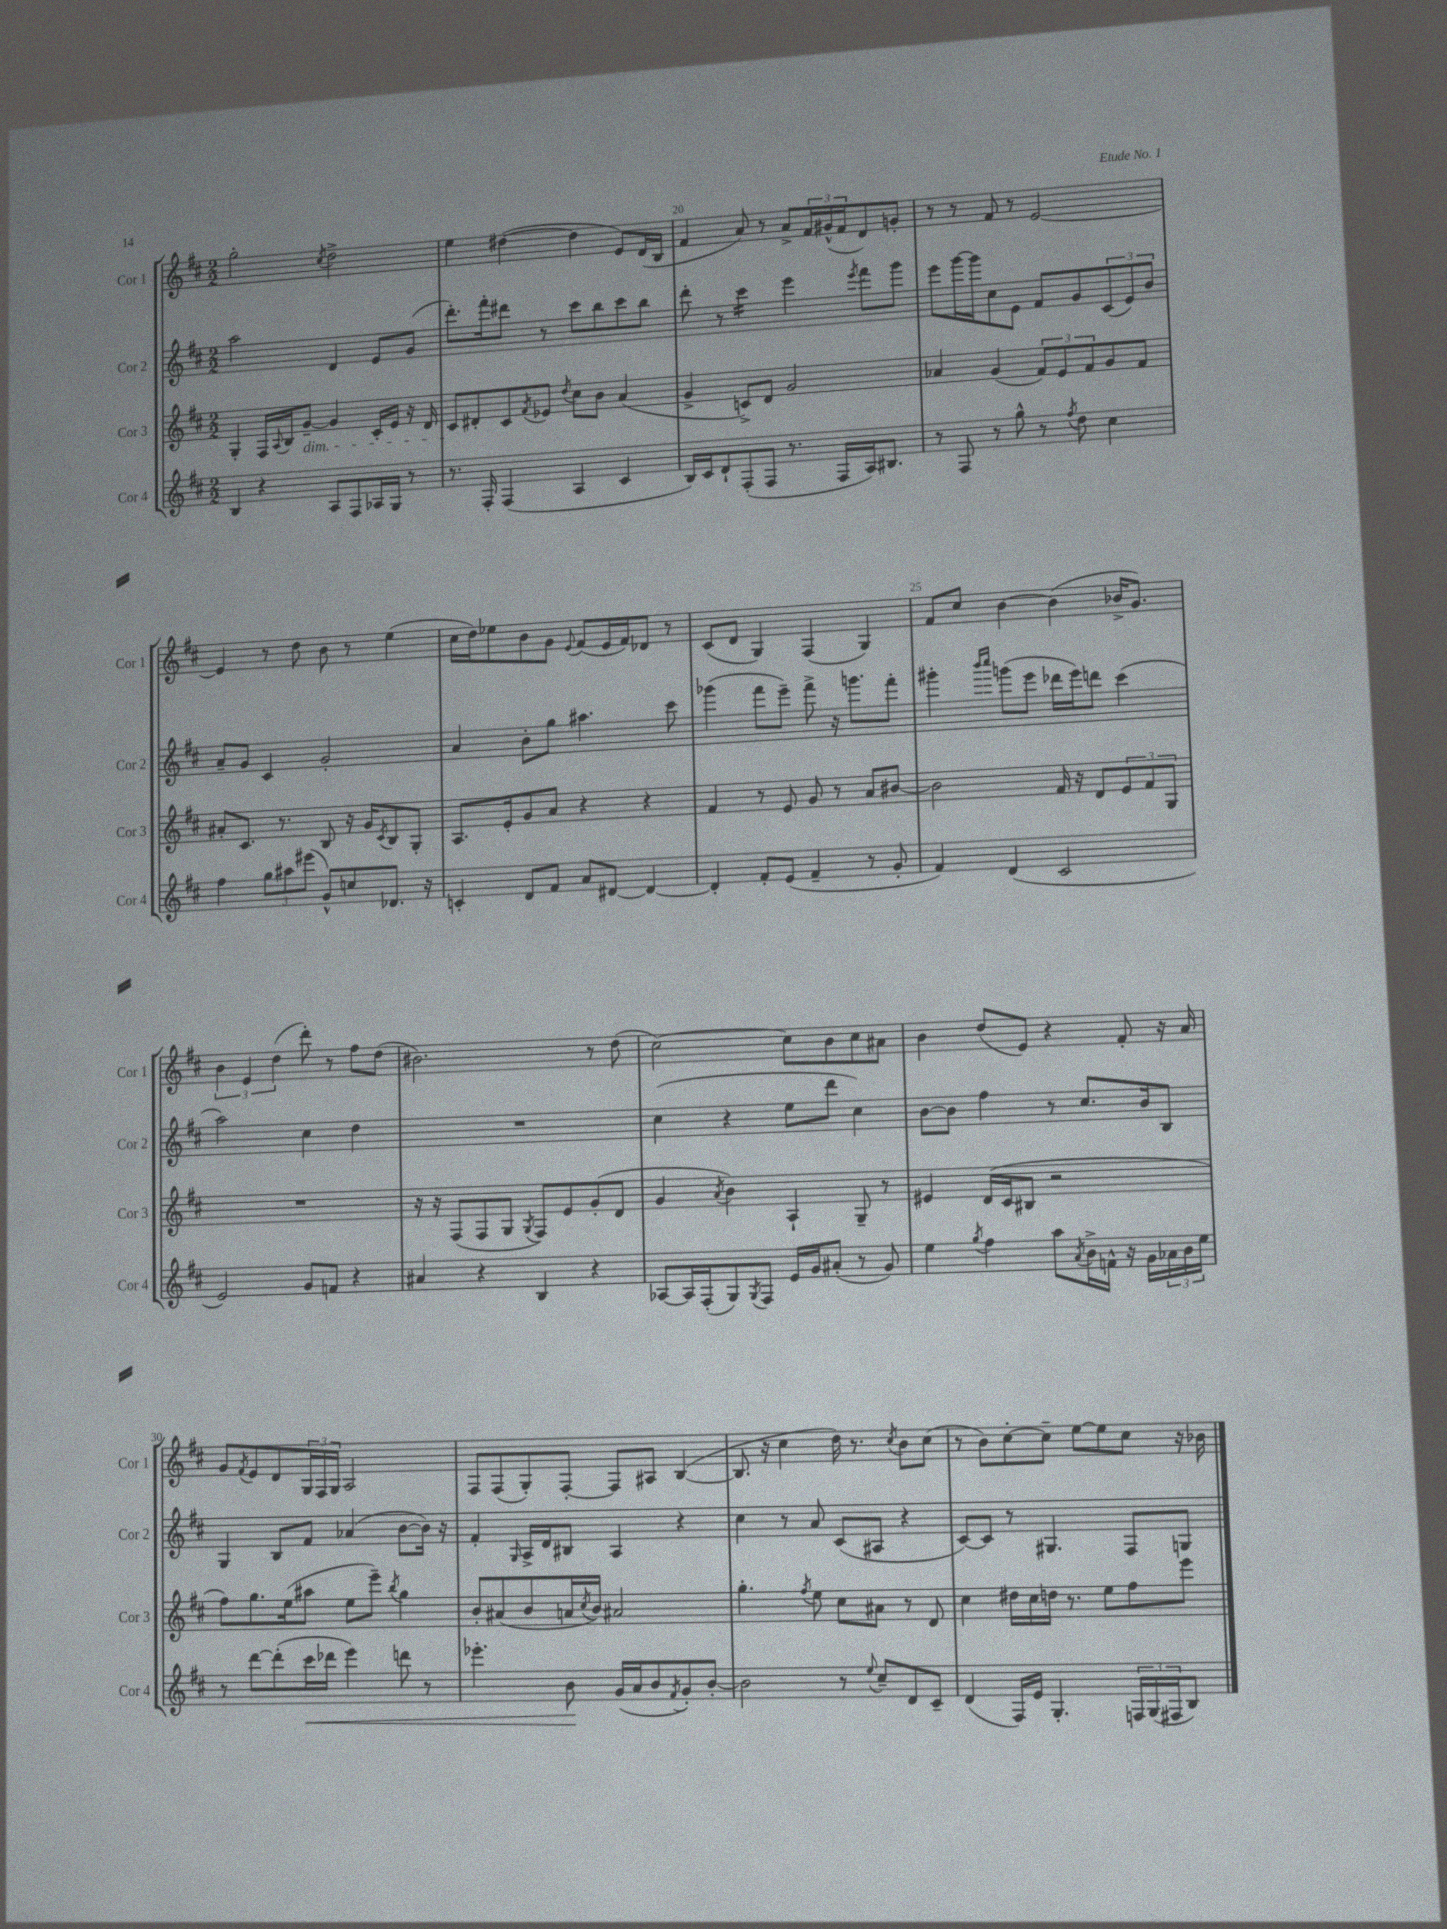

**kern	**dynam	**kern	**kern	**kern
*part4	*part4	*part3	*part2	*part1
*staff4	*staff4	*staff3	*staff2	*staff1
*I"Cor 4	*	*I"Cor 3	*I"Cor 2	*I"Cor 1
*I'Cor 4	*	*I'Cor 3	*I'Cor 2	*I'Cor 1
*clefG2	*	*clefG2	*clefG2	*clefG2
*k[f#c#]	*	*k[f#c#]	*k[f#c#]	*k[f#c#]
*M2/2	*	*M2/2	*M2/2	*M2/2
=18	=18	=18	=18	=18
4B/	.	4G'/	2aa\	2gg'\
4r	.	16F#/LL	.	.
.	.	8qqA/	.	.
.	.	16B/J	.	.
!	!	!LO:TX:b:i:t=dim.	!	!
.	.	[8g~/J	.	.
.	.	.	.	8qcc#/
8A/L	.	4g/]	4d/	2dd^\
8F#/	.	.	.	.
16A-X/L	.	16c#'/LL	8e/L	.
16G/JJ	.	16e/JJ	.	.
8r	.	16r	(8g/J	.
.	.	16d/	.	.
=19	=19	=19	=19	=19
8.r	.	8c#/L	8.ddd'\L)	4ee\
.	.	8d#X'/	.	.
16F#'/	.	.	16fff#'\k	.
(4F#/	.	8c#/	8ddd#X\J	([4dd#X\
.	.	8qf#/	.	.
.	.	8e-X/J	8r	.
.	.	8qdd/	.	.
4A/	.	8cc#\L	8ccc#\L	4dd#\]
.	.	8b\J	8bb\	.
4c#/	.	(4a/	8ccc#\	8e/L)
.	.	.	8bb\J	(16d/L
.	.	.	.	16B/JJ
=20	=20	=20	=20	=20
16B/LL)	.	4g^/	8ddd'\	4f#/
16c#/J	.	.	.	.
8d`/	.	.	8r	.
*	*	*	*tremolo	*
(8F#'/	.	8cn^/L)	16ccc#\LL	8a/)
.	.	.	16ccc#\	.
8F#/J	.	8d/J	16ccc#\	8r
.	.	.	16ccc#\JJ	.
*	*	*	*Xtremolo	*
8.r	.	2g/	4eee\	8a^/L
.	.	.	.	24f#/L
.	.	.	.	(24g#X^^/
16F#/LL	.	.	.	.
.	.	.	.	24f#/J
.	.	.	8qeee/	.
16A/J)	.	.	8fff#\L	8d/)
8.B#X/J	.	.	.	.
.	.	.	8ggg\J	8gn'/J
=21	=21	=21	=21	=21
8r	.	4a-X/	8eee\L	8r
8F#/	.	.	[16ggg\L	8r
.	.	.	16ggg\J]	.
8r	.	(4g/	8cc#\	8f#/
8gg^^\	.	.	8e\J	8r
8r	.	12f#/L)	8f#/L	[2e/
.	.	12e/	.	.
8qff#/	.	.	.	.
8dd\	.	.	8g/	.
.	.	12f#/	.	.
4cc#\	.	8g/	(12c#/	.
.	.	.	12e/)	.
.	.	8f#/J	.	.
.	.	.	12b/J	.
!!LO:LB:g=z
=22	=22	=22	=22	=22
4ff#\	.	8a#X'/L	8a~/L	4e/]
.	.	8.c#/J	8g/J	.
12gg\L	.	.	4c#/	8r
.	.	8.r	.	.
12aa#X\	.	.	.	.
.	.	.	.	8dd\
(12eee#X\J	.	.	.	.
8g^^/L)	.	8B/	2g'/	8b\
8ccn/	.	16r	.	8r
.	.	16g/KL	.	.
.	.	8qc#/	.	.
8.d-X/J	.	8B/	.	(4ee\
.	.	8G'/J	.	.
16r	.	.	.	.
=23	=23	=23	=23	=23
4cn'/	.	8.A/L	4a/	16cc#\LL
.	.	.	.	16dd\J)
.	.	.	.	8ee-X\
.	.	16e'/k	.	.
8d/L	.	8g/	8b'\L	8b\
8f#/J	.	8a/J	8gg\J	8g\J
.	.	.	.	8qqe/
8a/L	.	4r	4.aa#X\	(8f#/L
[8d#X/J	.	.	.	16e/L
.	.	.	.	16f#/J)
4d#/_	.	4r	.	8d-X/J
.	.	.	8ccc#\	8r
=24	=24	=24	=24	=24
4d#'/]	.	4f#/	(4ggg-X\	(8c#/L
.	.	.	.	8d/J
8f#'/L	.	8r	8fff#\L	4G/)
(8e/J	.	8e/	8eee~\J)	.
4f#~/	.	8g/	8fff#^\	(4F#/
.	.	8r	16r	.
.	.	.	8.gggn\L	.
8r	.	8a/L	.	4G/)
8g'/	.	[8b#X/J	8fff#'\J	.
=25	=25	=25	=25	=25
4f#/)	.	2b#\]	4ggg#X'\	8f#/L
.	.	.	.	8cc#/J
.	.	.	16qqbbb/LL	.
.	.	.	16qqcccc#/JJ	.
(4d/	.	.	(8gggn\L	[4b\
.	.	.	8eee\J	.
2c#/	.	16f#/	16ddd-X\LL	(4b\]
.	.	16r	16eee\J)	.
.	.	8d/L	8dddn\J	.
.	.	12e/	(4ccc#\	16b-X^/KL
.	.	.	.	8.g/J)
.	.	12f#/	.	.
.	.	12G/J	.	.
!!LO:LB:g=z
=26	=26	=26	=26	=26
2e/)	.	1r	2aa\)	6b\
.	.	.	.	6e/
.	.	.	.	(6dd\
8g/L	.	.	4cc#\	8ddd'\)
8fn/J	.	.	.	8r
4r	.	.	4dd\	8ff#\L
.	.	.	.	(8dd\J
=27	=27	=27	=27	=27
4a#X/	.	16r	1r	2.b#X\)
.	.	16r	.	.
.	.	(8F#/L	.	.
4r	.	8F#/	.	.
.	.	8G/J	.	.
.	.	8qG/	.	.
4B/	.	8F#/L)	.	.
.	.	8e/	.	.
4r	.	(8g'/	.	8r
.	.	8d/J	.	(8dd\
=28	=28	=28	=28	=28
[8A-X/L	.	4g/	(4cc#\	[2cc#\)
16A-/L]	.	.	.	.
(16F#'/J	.	.	.	.
.	.	8qa/	.	.
8G/)	.	4b\)	4r	.
8qG/	.	.	.	.
8F#/J	.	.	.	.
16e/LL	.	4A`/	8ee\L	8cc#\L]
16g/J	.	.	.	.
(8a#X'/J	.	.	8ddd\J	8b\
8r	.	8G~/	4cc#\)	8cc#\
8g/)	.	8r	.	8a#X\J
=29	=29	=29	=29	=29
4ee\	.	4e#X/	[8b\L	4b\
.	.	.	8b\J]	.
8qgg/	.	.	.	.
4ff#\	.	(16d/LL	4ff#\	(8dd/L
.	.	16c#/J	.	.
.	.	8B#X/J	.	8e/J)
8aa\L	.	2r	8r	4r
8qa/	.	.	.	.
16b^\L	.	.	8.cc#/L	.
16fn^^\JJ	.	.	.	.
16r	.	.	.	8f#'/
16g\LL	.	.	16b/k	.
24a-X\	.	.	8B/J	16r
24b\	.	.	.	.
.	.	.	.	16a/
24ee\JJ	.	.	.	.
!!LO:LB:g=z
=30	=30	=30	=30	=30
8r	.	8ff#\L)	4G/	8g/L
.	.	.	.	8qf#/
[8ddd\L	.	8.gg\	.	8e/
(8ddd'\]	.	.	8B/L	8d/
.	.	(16ee\k	.	.
!	!LO:HP:b	!	!	!
16ccc#\L	<	8aa#X\J	8f#/J	24G/L
.	.	.	.	24F#/
16ddd-X\JJ	.	.	.	.
.	.	.	.	24G/JJ
4eee\)	.	8ee\L	(4a-X/	2A/
.	.	8eee~\J)	.	.
.	.	8qbb/	.	.
8dddn\	.	4gg\	[8b\L	.
8r	.	.	16b\Jk])	.
.	.	.	16r	.
=31	=31	=31	=31	=31
4.eee-X'\	.	8b'/L	4f#'/	8F#/L
.	.	(8a#X/	.	(8F#/
.	.	.	16qqG/	.
.	.	8b/	16A^/LL	8G'/)
.	.	.	16d/J	.
8b\	.	16an/L	8B#X/J	[8F#'/J
.	.	8qcc#/	.	.
.	.	16b/JJ)	.	.
(16g/LL	[	2a#X/	4A/	8F#/L]
16a/J	.	.	.	.
8b/	.	.	.	8A#X/J
8qf#/	.	.	.	.
8g'/)	.	.	4r	([4B/
[8b'/J	.	.	.	.
=32	=32	=32	=32	=32
2b\]	.	4.gg'\	4cc#\	8.B/]
.	.	.	.	16r
.	.	.	8r	4cc#\
.	.	8qff#/	.	.
.	.	8ee\	8a/	.
8r	.	8cc#\L	(8c#/L	16dd\)
.	.	.	.	8.r
8qqee/	.	.	.	.
8cc#~/L	.	8a#X\J	8A#X/J	.
.	.	.	.	8qcc#/
8d/	.	8r	4r	8b\L
8c#~/J	.	8d/	.	(8cc#\J
=33	=33	=33	=33	=33
(4d/	.	4cc#\	[8c#/L)	8r
.	.	.	8c#/J]	8b\L)
16F#/LL)	.	16dd#X\LL	8r	[8cc#'\
16e/JJ	.	16cc#\	.	.
4.G'/	.	16ddn\JJ	4.G#X/	8cc#~\J]
.	.	8.r	.	.
.	.	.	.	[8ee\L
.	.	8ee\L	.	8ee\]
24Fn/LL	.	8ff#\	8F#/L	8cc#\J
(24G/	.	.	.	.
24F#X/J	.	.	.	.
8B/J)	.	8eee\J	8Gn/J	16r
.	.	.	.	16b-X\
==	==	==	==	==
*-	*-	*-	*-	*-
